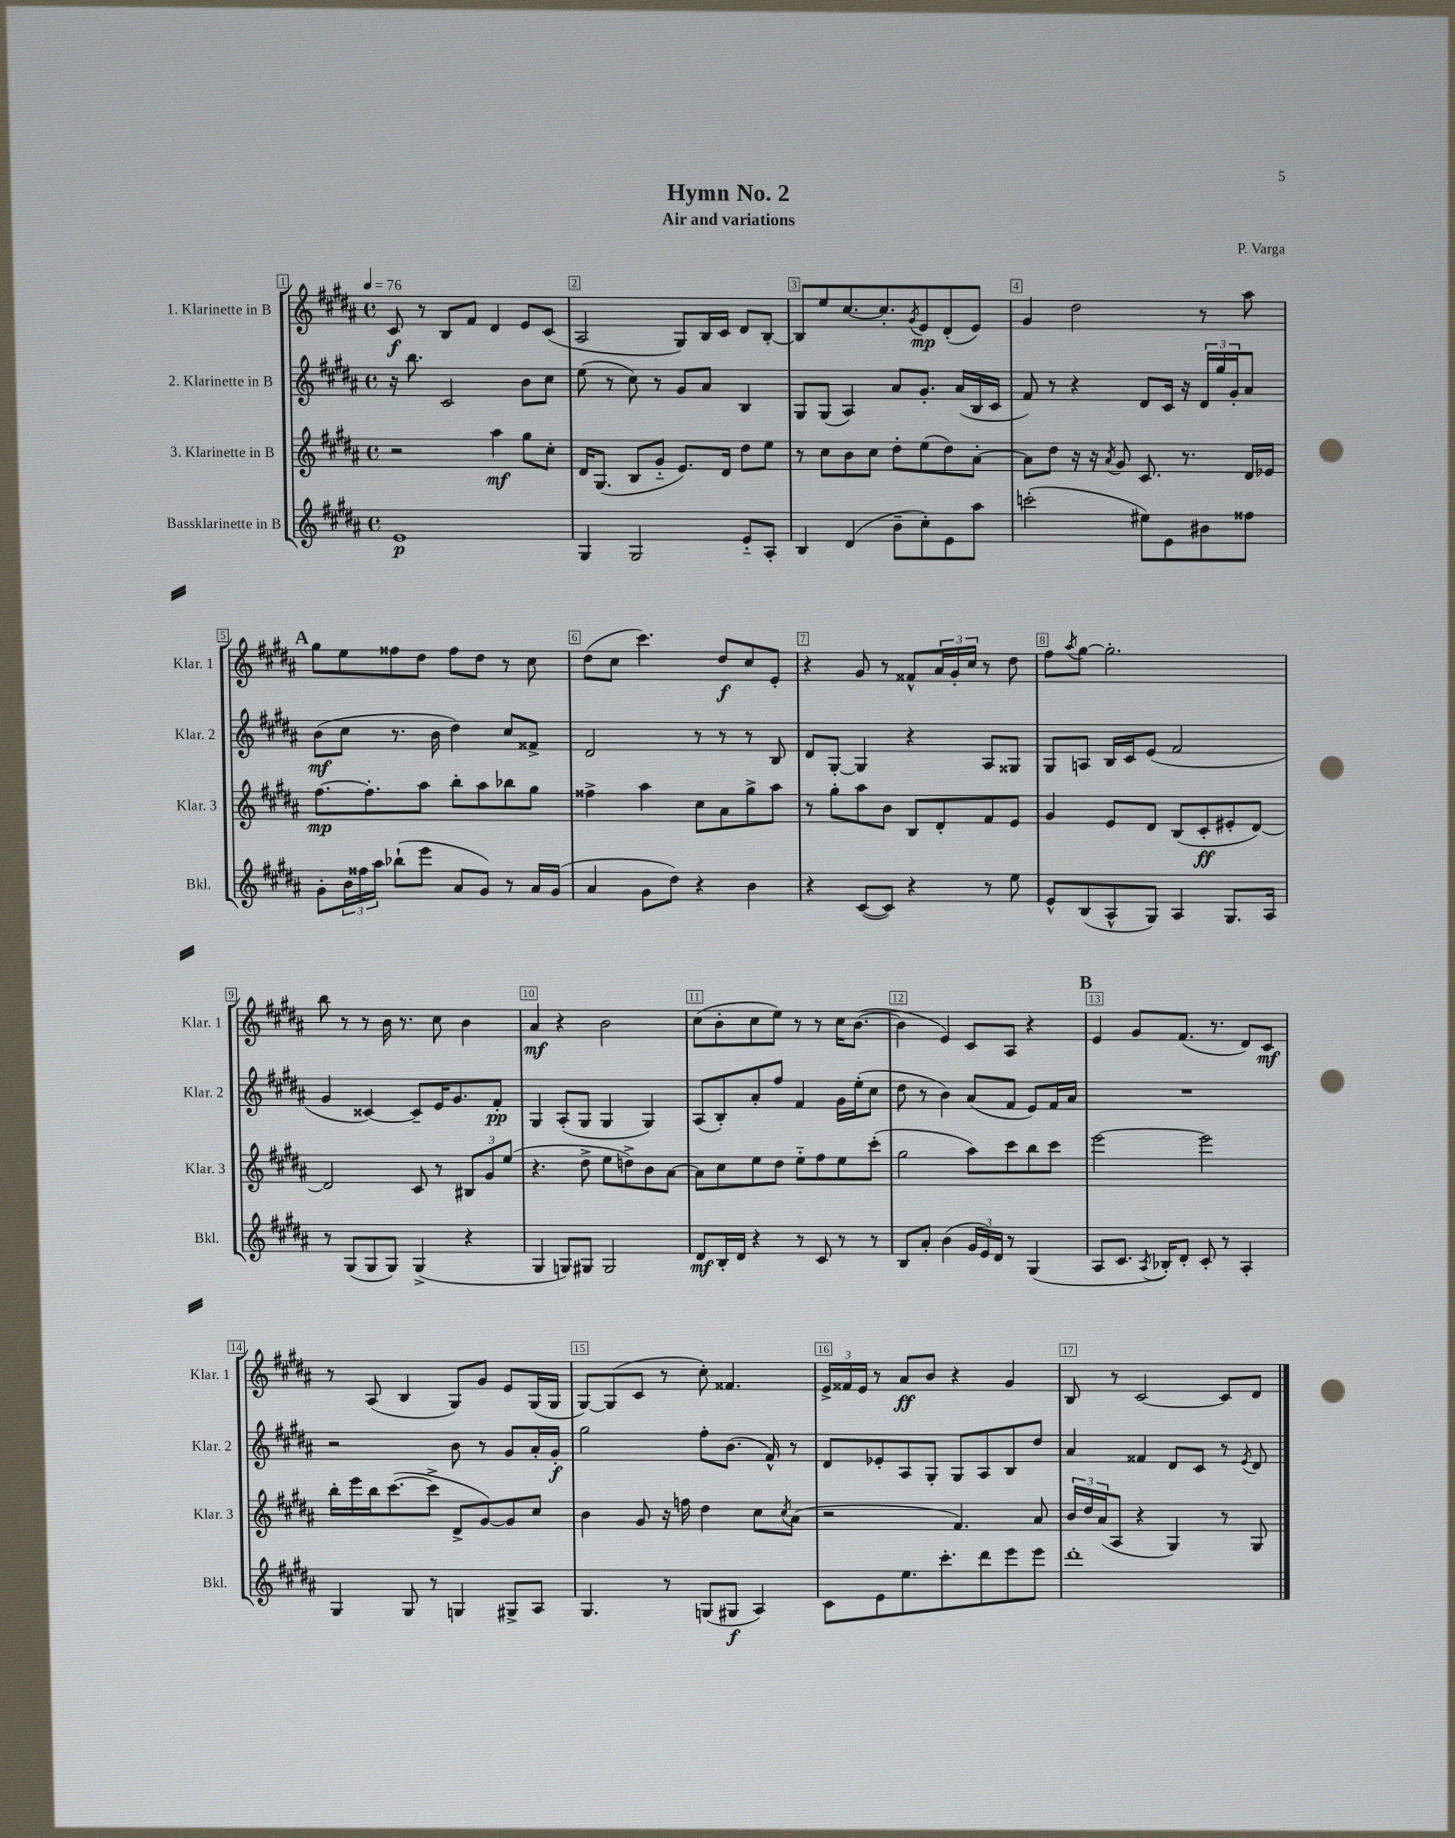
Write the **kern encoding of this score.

**kern	**dynam	**kern	**dynam	**kern	**dynam	**kern	**dynam
*part4	*part4	*part3	*part3	*part2	*part2	*part1	*part1
*staff4	*staff4	*staff3	*staff3	*staff2	*staff2	*staff1	*staff1
*I"Bassklarinette in B	*	*I"3. Klarinette in B	*	*I"2. Klarinette in B	*	*I"1. Klarinette in B	*
*I'Bkl.	*	*I'Klar. 3	*	*I'Klar. 2	*	*I'Klar. 1	*
*clefG2	*	*clefG2	*	*clefG2	*	*clefG2	*
*k[f#c#g#d#a#]	*	*k[f#c#g#d#a#]	*	*k[f#c#g#d#a#]	*	*k[f#c#g#d#a#]	*
*M4/4	*	*M4/4	*	*M4/4	*	*M4/4	*
*met(c)	*	*met(c)	*	*met(c)	*	*met(c)	*
*MM76	*	*MM76	*	*MM76	*	*MM76	*
=1	=1	=1	=1	=1	=1	=1	=1
1e	p	2r	.	16r	.	8c#/	f
.	.	.	.	8.bb\	.	.	.
.	.	.	.	.	.	8r	.
.	.	.	.	2c#/	.	8B/L	.
.	.	.	.	.	.	8f#/J	.
.	.	4aa#\	mf	.	.	4d#/	.
.	.	8gg#\L	.	8b\L	.	8e/L	.
.	.	8cc#'\J	.	8cc#\J	.	(8c#/J	.
=2	=2	=2	=2	=2	=2	=2	=2
4G#/	.	16d#/KL	.	(8ee\	.	2A#/	.
.	.	(8.G#/J	.	.	.	.	.
.	.	.	.	8r	.	.	.
2G#/	.	8B/L	.	8cc#\)	.	.	.
.	.	8g#/J	.	8r	.	.	.
.	.	8.e/L)	.	8g#/L	.	8G#/L)	.
.	.	.	.	8a#/J	.	16B/L	.
.	.	16d#/Jk	.	.	.	16c#/JJ	.
8e/L	.	8dd#\L	.	4B/	.	8d#/L	.
8A#'/J	.	8ee\J	.	.	.	[8B'/J	.
=3	=3	=3	=3	=3	=3	=3	=3
4B/	.	8r	.	8G#/L	.	8B/L]	.
.	.	8cc#\L	.	(8G#/J	.	8ee/	.
(4d#/	.	8b\	.	4A#/)	.	[8.cc#/	.
.	.	8cc#\J	.	.	.	.	.
.	.	.	.	.	.	8.cc#'/]	.
8b~\L	.	8dd#'\L	.	8a#/L	.	.	.
.	.	.	.	.	.	8qg#/	.
8cc#'\)	.	(8ee\	.	8.g#'/J	.	8e/	mp
8e\	.	8dd#\)	.	.	.	(8d#'/	.
.	.	.	.	(16a#/LL	.	.	.
8aa#\J	.	[8a#'\J	.	16B/	.	8e/J)	.
.	.	.	.	16c#/JJ	.	.	.
=4	=4	=4	=4	=4	=4	=4	=4
(2cccn'\	.	8a#\L]	.	8f#/)	.	4g#/	.
.	.	8dd#\J	.	8r	.	.	.
.	.	16r	.	4r	.	2dd#\	.
.	.	16r	.	.	.	.	.
.	.	8qa#/	.	.	.	.	.
.	.	8g#/	.	.	.	.	.
8ee#X\L)	.	8.c#/	.	8d#/L	.	.	.
8e\	.	.	.	16c#/Jk	.	.	.
.	.	8.r	.	16r	.	.	.
8b#X\	.	.	.	24d#/LL	.	8r	.
.	.	.	.	24gg#/	.	.	.
.	.	.	.	24g#'/J	.	.	.
8ff##X\J	.	16d#/LL	.	8a#/J	.	8aa#\	.
.	.	16e-X/JJ	.	.	.	.	.
!!LO:LB:g=z
!!LO:REH:place=s1:t=A
=5	=5	=5	=5	=5	=5	=5	=5
8g#'\L	.	[8.ff#\L	mp	(8b\L	mf	8gg#\L	.
24b\L	.	.	.	8cc#\J	.	8ee\	.
24ff##X\	.	.	.	.	.	.	.
.	.	8.ff#'\]	.	.	.	.	.
24aa#\JJ	.	.	.	.	.	.	.
(8bb-X`\L	.	.	.	8.r	.	8ff##X\	.
8eee\J	.	8aa#\J	.	.	.	8dd#\J	.
.	.	.	.	16b\	.	.	.
8a#/L	.	8bb'\L	.	4dd#\)	.	8ff##\L	.
8g#/J)	.	8aa#\	.	.	.	8dd#\J	.
8r	.	8bb-X\	.	8cc#/L	.	8r	.
16a#/LL	.	8gg#\J	.	8f##X^/J	.	8cc#\	.
(16g#/JJ	.	.	.	.	.	.	.
=6	=6	=6	=6	=6	=6	=6	=6
4a#/	.	4ff##X^\	.	2d#/	.	(8dd#\L	.
.	.	.	.	.	.	8cc#\J	.
8g#\L	.	4aa#\	.	.	.	4.ccc#\)	.
8dd#\J)	.	.	.	.	.	.	.
4r	.	8cc#\L	.	8r	.	.	.
.	.	8a#\	.	8r	.	8dd#/L	f
4b\	.	8gg#^\	.	8r	.	8cc#/	.
.	.	8aa#\J	.	8B/	.	8e'/J	.
=7	=7	=7	=7	=7	=7	=7	=7
4r	.	8r	.	8d#/L	.	4r	.
.	.	8gg#'\L	.	[8G#'/J	.	.	.
([8c#/L	.	8aa#\	.	4G#/]	.	8g#/	.
8c#/J])	.	8b\J	.	.	.	8r	.
4r	.	8B/L	.	4r	.	8f##X^^/L	.
.	.	8d#'/	.	.	.	24a#/L	.
.	.	.	.	.	.	24g#'/	.
.	.	.	.	.	.	24cc#/JJ	.
8r	.	8f#/	.	8A#/L	.	8r	.
8ee\	.	8e/J	.	8G##X/J	.	8dd#\	.
=8	=8	=8	=8	=8	=8	=8	=8
8e^^/L	.	4g#/	.	8G#/L	.	8ff#\L	.
.	.	.	.	.	.	8qaa#/	.
(8B/	.	.	.	8An/J	.	[8gg#\J	.
8A#^^/	.	8e/L	.	16B/LL	.	2.gg#'\]	.
.	.	.	.	16c#/J	.	.	.
8G#/J)	.	8d#/J	.	(8e/J	.	.	.
4A#/	.	(8B/L	.	2f#/	.	.	.
.	.	8c#'/	ff	.	.	.	.
8.G#/L	.	8e#X'/	.	.	.	.	.
.	.	[8d#/J)	.	.	.	.	.
16A#/Jk	.	.	.	.	.	.	.
!!LO:LB:g=z
=9	=9	=9	=9	=9	=9	=9	=9
8r	.	2d#/]	.	4g#/	.	8bb\	.
(8G#/L	.	.	.	.	.	8r	.
8G#/	.	.	.	[4c##X/)	.	8r	.
8G#/J)	.	.	.	.	.	16b\	.
.	.	.	.	.	.	8.r	.
(4G#^/	.	8c#/	.	8c##~/L]	.	.	.
.	.	8r	.	16e/K	.	8cc#\	.
.	.	.	.	8.g#/	.	.	.
4r	.	12B#X/L	.	.	.	4b\	.
.	.	12g#/	.	.	.	.	.
.	.	.	.	8f#'/J	pp	.	.
.	.	(12ee/J	.	.	.	.	.
=10	=10	=10	=10	=10	=10	=10	=10
4G#/	.	4.r	.	4G#/	.	4a#/	mf
8Gn/L)	.	.	.	(8A#'/L	.	4r	.
8G#X/J	.	8dd#^\	.	8G#/J	.	.	.
2G#/	.	8ee\L	.	4G#/	.	2b\	.
.	.	8ddn^\)	.	.	.	.	.
.	.	8b\	.	4G#/)	.	.	.
.	.	[8a#\J	.	.	.	.	.
=11	=11	=11	=11	=11	=11	=11	=11
8d#/L	mf	8a#\L]	.	(8A#/L	.	(8cc#\L	.
16B'/L	.	8cc#\	.	8B'/)	.	8b'\	.
16d#/JJ	.	.	.	.	.	.	.
4r	.	8ee\	.	8a#'/	.	8cc#\	.
.	.	8dd#\J	.	8ff#/J	.	8ee\J)	.
8r	.	8ee\L	.	4f#/	.	8r	.
8c#/	.	8ff#\	.	.	.	8r	.
8r	.	8ee\	.	16g#\LL	.	16cc#\KL	.
.	.	.	.	(16ee'\J	.	([8.b\J	.
8r	.	(8ccc#'\J	.	8cc#\J	.	.	.
=12	=12	=12	=12	=12	=12	=12	=12
8B/L	.	2gg#\	.	8dd#\	.	4b\]	.
8a#'/J	.	.	.	8r	.	.	.
(4b\	.	.	.	4b\)	.	4e/)	.
24g#/LL	.	8aa#\L)	.	(8a#/L	.	8c#/L	.
24e/)	.	.	.	.	.	.	.
24d#/JJ	.	.	.	.	.	.	.
8r	.	8ccc#\	.	8f#/J	.	8A#/J	.
(4G#/	.	8bb\	.	8e/L)	.	4r	.
.	.	8ccc#\J	.	16f#/L	.	.	.
.	.	.	.	16a#/JJ	.	.	.
!!LO:REH:place=s1:t=B
=13	=13	=13	=13	=13	=13	=13	=13
8A#/L	.	[2eee\	.	1r	.	4e/	.
8.c#/J	.	.	.	.	.	.	.
.	.	.	.	.	.	8g#/L	.
8qA#/	.	.	.	.	.	.	.
16B-X'/KL)	.	.	.	.	.	.	.
8d#'/J	.	.	.	.	.	(8.f#/J	.
8c#'/	.	2eee\]	.	.	.	.	.
.	.	.	.	.	.	8.r	.
8r	.	.	.	.	.	.	.
4A#'/	.	.	.	.	.	8d#/L)	.
.	.	.	.	.	.	8c#/J	mf
!!LO:LB:g=z
=14	=14	=14	=14	=14	=14	=14	=14
4G#/	.	16bb'\LL	.	2r	.	8r	.
.	.	16eee\	.	.	.	.	.
.	.	16bb\J	.	.	.	(8A#/	.
.	.	([8.ccc#\	.	.	.	.	.
8G#/	.	.	.	.	.	4B/	.
8r	.	8ccc#^\J]	.	.	.	.	.
4Gn/	.	8d#^/L	.	8b\	.	8G#/L)	.
.	.	[8g#/)	.	8r	.	8g#/J	.
8G#X^/L	.	8g#/]	.	8g#/L	.	8e/L	.
8A#/J	.	8cc#/J	.	16a#'/L	.	(16G#/L	.
.	.	.	.	16g#'/JJ	f	16G#/JJ	.
=15	=15	=15	=15	=15	=15	=15	=15
4.G#/	.	4b\	.	2gg#\	.	[8G#/L)	.
.	.	.	.	.	.	(8G#/]	.
.	.	8g#/	.	.	.	8c#/J	.
8r	.	16r	.	.	.	8r	.
.	.	16ffn\	.	.	.	.	.
(8Gn/L	.	4dd#\	.	8ff#'\L	.	8cc#'\)	.
8G#X/J	f	.	.	(8.b\J	.	4.f##X/	.
4A#/)	.	8cc#\L	.	.	.	.	.
.	.	.	.	16f#^^/)	.	.	.
.	.	8qcc#/	.	.	.	.	.
.	.	(8a#\J	.	8r	.	.	.
=16	=16	=16	=16	=16	=16	=16	=16
8c#\L	.	2r	.	8d#/L	.	24e^/LL	.
.	.	.	.	.	.	24f##X/	.
.	.	.	.	.	.	24e/JJ	.
8e\	.	.	.	8e-X'/	.	8r	.
8.ee\	.	.	.	8A#/	.	8a#/L	ff
.	.	.	.	8G#'/J	.	8b/J	.
8.ccc#'\	.	.	.	.	.	.	.
.	.	4.f#/)	.	8G#/L	.	4r	.
8ddd#\	.	.	.	8A#/	.	.	.
8eee\	.	.	.	8B/	.	4g#/	.
8eee\J	.	8a#/	.	8dd#/J	.	.	.
=17	=17	=17	=17	=17	=17	=17	=17
1ddd#'	.	24b/LL	.	4a#/	.	8B/	.
.	.	24dd#/	.	.	.	.	.
.	.	(24a#/J	.	.	.	.	.
.	.	8A#/J	.	.	.	8r	.
.	.	4r	.	4f##X/	.	[2c#/	.
.	.	4G#/)	.	8d#/L	.	.	.
.	.	.	.	8c#/J	.	.	.
.	.	8r	.	8r	.	8c#/L]	.
.	.	.	.	8qe/	.	.	.
.	.	8G#/	.	8d#/	.	8d#/J	.
==	==	==	==	==	==	==	==
*-	*-	*-	*-	*-	*-	*-	*-
